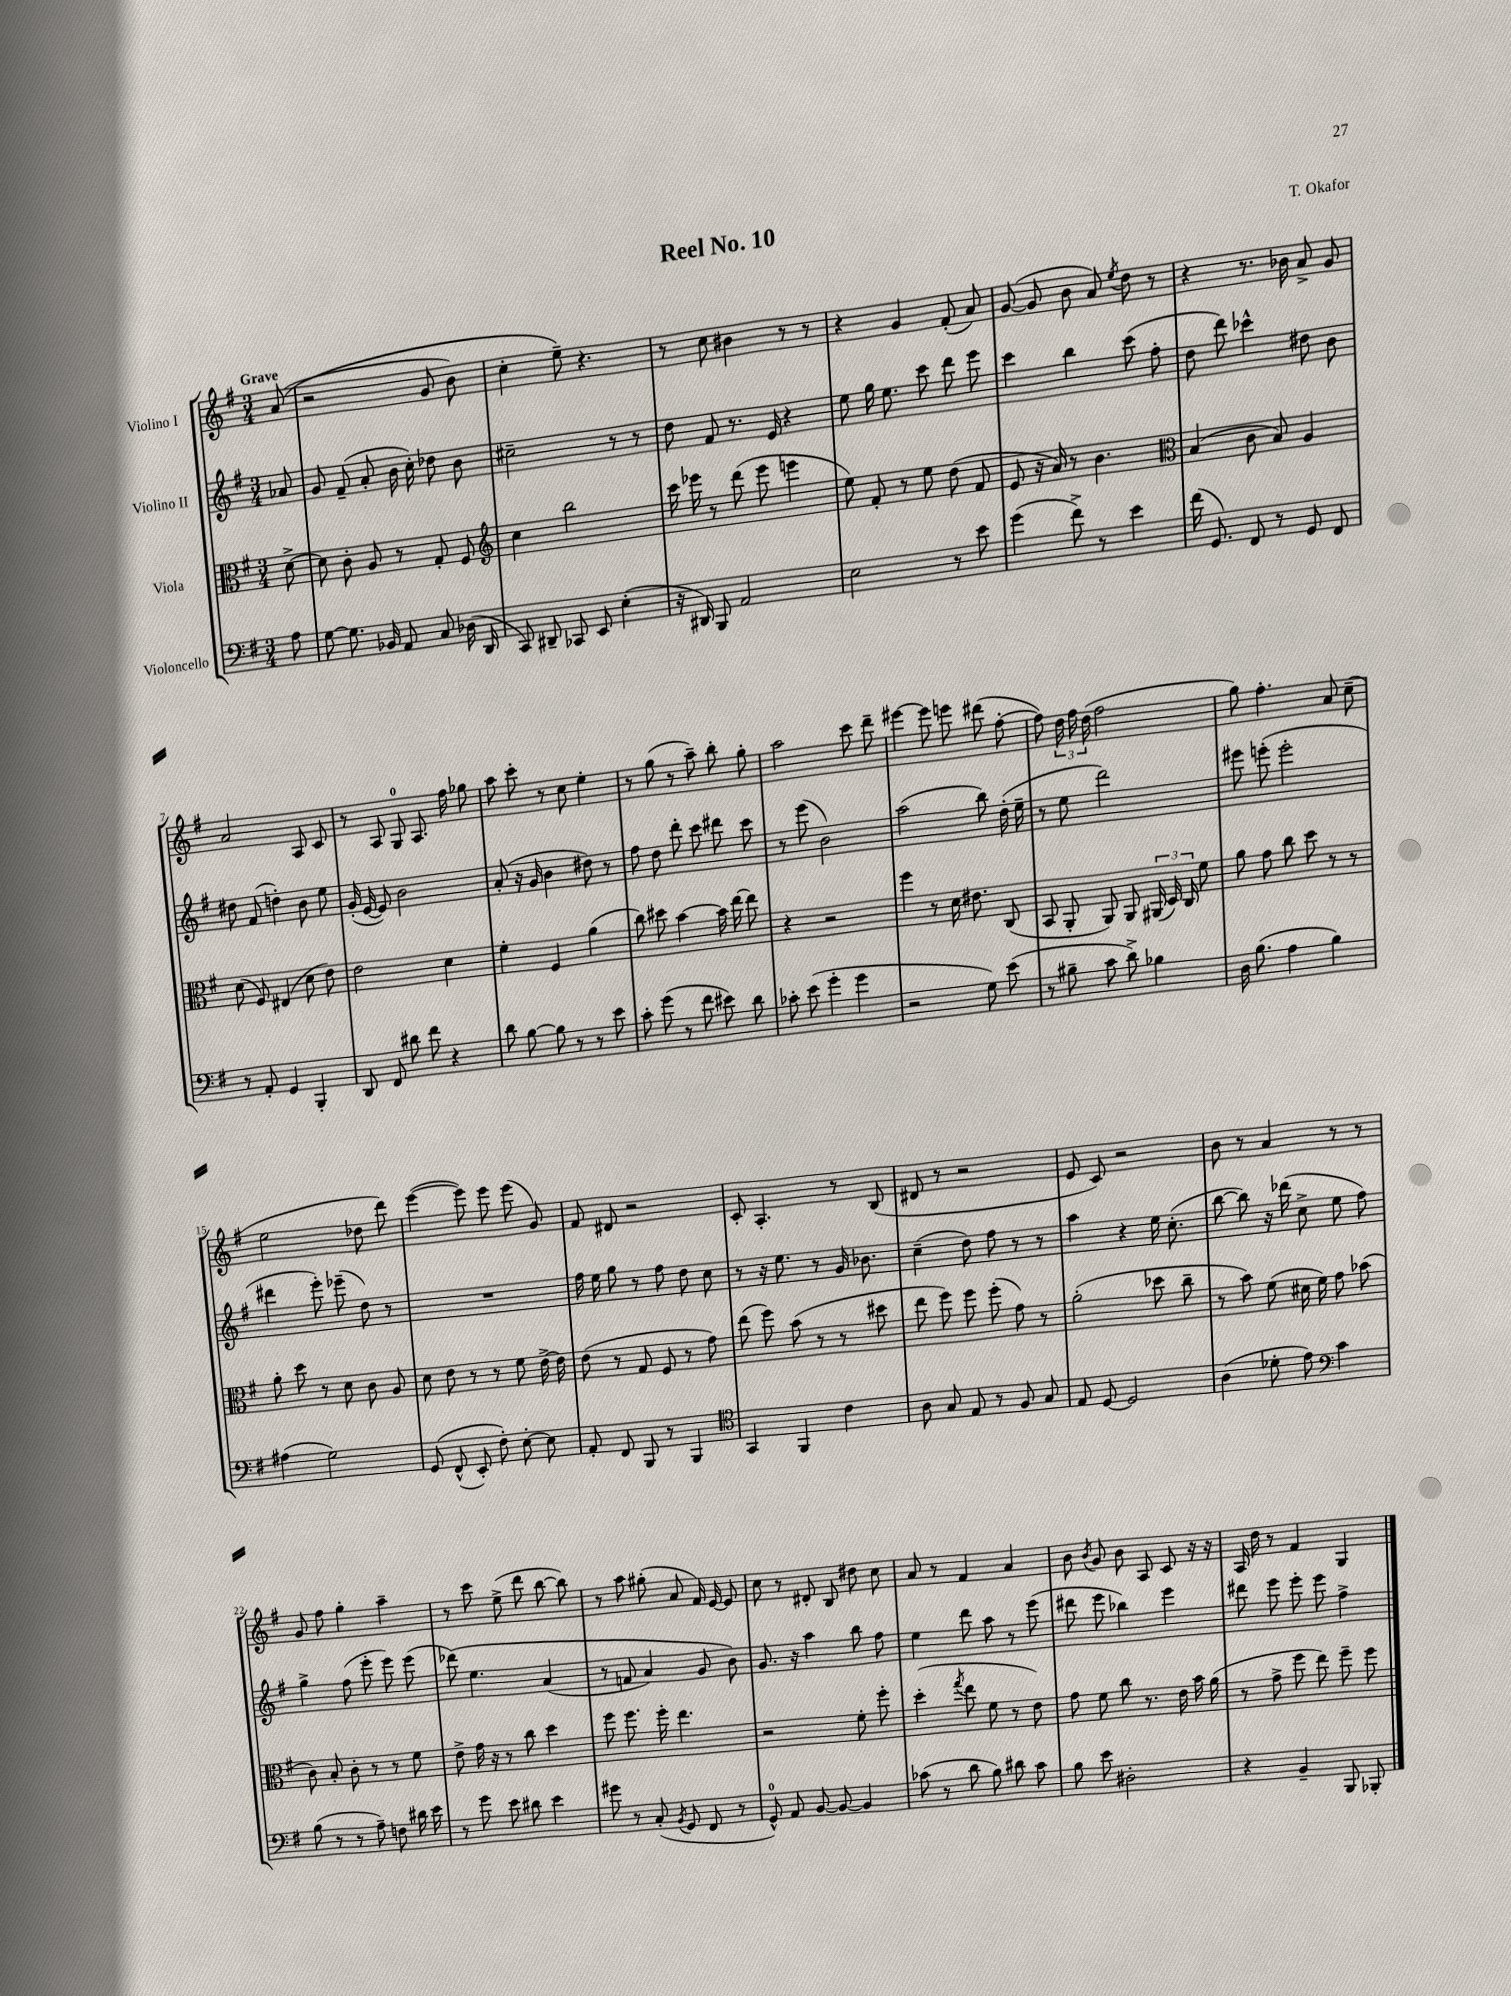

**kern	**kern	**kern	**kern
*part4	*part3	*part2	*part1
*staff4	*staff3	*staff2	*staff1
*I"Violoncello	*I"Viola	*I"Violino II	*I"Violino I
*clefF4	*clefC3	*clefG2	*clefG2
*k[f#]	*k[f#]	*k[f#]	*k[f#]
*M3/4	*M3/4	*M3/4	*M3/4
=	=	=	=
!	!	!	!LO:TX:a:B:t=Grave
8A\	[8d^\	8a-X/	((8a/
=1	=1	=1	=1
[8G\	8d\]	8g/	2r
8.G\]	8c'\	(8f#~/	.
.	8A/	8a'/	.
16BB-X/	.	.	.
8AA/	8r	16b\	.
.	.	16cc'\)	.
8C/	8G'/	8dd-X\	8g/
(16D-X\	8F#/	8b\	8b\)
16DD/	.	.	.
=2	=2	=2	=2
*	*clefG2	*	*
8CC/)	4cc\	2cc#X~\	4cc'\
8DD#X~/	.	.	.
8CC-X/	2bb\	.	8ee~\)
8EE/	.	.	4.r
(4E'\	.	8r	.
.	.	8r	.
=3	=3	=3	=3
16r	16ccc\	8dd\	8r
16DD#X/)	16eee-X\	.	.
8BBB/	8r	8f#/	8cc\
2AA/	(8ddd\	8.r	4b#X\
.	8eee-\	.	.
.	.	16e/	.
.	4eeen\	4r	8r
.	.	.	8r
=4	=4	=4	=4
2E\	8ee\)	8ee\	4r
.	8f#'/	16gg\	.
.	.	8.ee\	.
.	8r	.	4g/
.	8ee\	8ccc\	.
8r	(8dd\	8ddd\	(8f#'/
8e\	8f#/	8eee\	8a/)
=5	=5	=5	=5
(4g\	8e/	4ccc\	([8g/
.	16r	.	8g/]
.	16a/)	.	.
8f#^\)	8r	4bb\	8b\
8r	4.b\	.	8a/)
.	.	.	8qee/
4e\	.	(8ccc\	8dd\
.	.	8ff#'\	8r
=6	=6	=6	=6
*	*clefC3	*	*
(16f#\	(4B/	8dd\	4r
8.GG/)	.	.	.
.	.	8ddd\)	.
8FF#/	8c\	4ccc-X^^\	8.r
8r	8B/)	.	.
.	.	.	16b-X\
8GG/	4A/	8dd#X\	8a^/
8FF#/	.	8b\	8g/
!!LO:LB:g=z
=7	=7	=7	=7
8r	(8d\	8dd#X\	2a/
8AA'/	8F#/)	(8f#/	.
4GG/	(4E#X/	4ddn'\)	.
4BBB'/	8d\	8b\	8A/
.	8e\)	8ee\	8c/
=8	=8	=8	=8
8DD/	2e\	(16g'/	8r
.	.	[16e/	.
8FF#/	.	8e/])	8A/
8d#X\	.	2b\	8G/
8f#\	.	.	8.A/
4r	4d\	.	.
.	.	.	16ff#\
.	.	.	8gg-X\
=9	=9	=9	=9
8d\	4f#'\	(8a'/	8aa\
[8B\	.	16r	8ccc'\
.	.	16g/	.
8B\]	4F#/	4b\	8r
8r	.	.	8cc\
8r	(4a\	8dd#X\)	4ee'\
8e\	.	8r	.
=10	=10	=10	=10
8c'\	8cc\)	8ff#\	8r
(8g\	8dd#X\	8dd\	(8gg\
8r	[4b\	8ddd'\	8r
8f#\	.	8ccc\	8aa~\)
8e#X\)	16b\]	8ddd#X\	8bb'\
.	[16ee\	.	.
8d\	8ee\]	8ccc\	8gg'\
=11	=11	=11	=11
8c-X'\	4r	8r	2aa\
(8e\	.	(8eee\	.
4g'\	2r	2b\)	.
4g\	.	.	8ccc\
.	.	.	8ddd~\
=12	=12	=12	=12
2r	4ff#\	(2aa\	[4eee#X\
.	8r	.	8eee#\]
.	16d\	.	8eeen\
.	8.e#X\	.	.
8G\)	.	8bb\)	(8ddd#X\
(8e\	(8C/	(16dd'\	[8ff#'\
.	.	16ee~\	.
=13	=13	=13	=13
8r	8BB/	8r	8ff#\])
8B#X~\	8AA'/	8ee\	24dd\
.	.	.	24ff#\
.	.	.	(24dd\
8c\	8AA/)	2ddd\)	2ff#\
8d^\)	8AA/	.	.
4B-X\	(24AA#X/	.	.
.	24D/)	.	.
.	24C/	.	.
.	8f#\	.	.
=14	=14	=14	=14
16D\	8a\	8eee#X\	8gg\)
(8.B\	.	.	.
.	8g\	(8eeen'\	4.ff#'\
4A\	8cc\	2eee'\	.
.	8dd\	.	.
4B\)	8r	.	8a/
.	8r	.	(8cc~\
!!LO:LB:g=z
=15	=15	=15	=15
(4A#X\	8a'\	4ddd#X\	2ee\
.	8dd\	.	.
2G\)	8r	8eee'\)	.
.	8d\	(8eee-X~\	.
.	8c\	8dd\)	8dd-X\
.	8A/	8r	8ddd\)
=16	=16	=16	=16
(8GG/	8d\	2.r	([4eee\
(8FF#^^/	8e\	.	.
8EE'/)	8r	.	8eee\])
8F#'\)	8r	.	8eee\
[8E'\	8f#\	.	(8eee\
8E\]	[16e^\	.	8g/)
.	16e\]	.	.
=17	=17	=17	=17
8AA'/	(8e\	16ff#\	8f#/
.	.	16ee\	.
8FF#/	8r	8gg\	8d#X/
8BBB/	8G/	8r	2r
8r	8F#/	8ff#\	.
4BBB/	8r	8dd\	.
.	8g\)	8cc\	.
=18	=18	=18	=18
*clefC4	*	*	*
4GG/	(8ee\	8r	8c'/
.	8ff#\)	16r	4.A'/
.	.	8.ee\	.
4FF#/	(8b\	.	.
.	8r	8r	.
4c\	8r	16g/	8r
.	.	8.b-X\	.
.	8dd#X\	.	(8B/
=19	=19	=19	=19
8A\	8ee\	(4cc~\	8d#X/
8G/	8ff#\)	.	8r
8E/	8ff#\	8dd\)	2r
8r	(8ff#'\	8ff#\	.
8F#/	8g\)	8r	.
8G/	8r	8r	.
=20	=20	=20	=20
8E/	(2a'\	4aa\	8e/
[8D/	.	.	8c/)
2D/]	.	4r	2r
.	8dd-X\	16ee\	.
.	.	(8.cc'\	.
.	8cc~\	.	.
=21	=21	=21	=21
(4A\	8r	[8bb\	8b\
.	8b\)	8bb\])	8r
8d-X'\	(8f#\	16r	4a/
.	.	(16ddd-X\	.
8e\)	16d#X\	8cc^\	.
.	16f#\)	.	.
*clefF4	*	*	*
4c\	8g\	8ee\	8r
.	(8b-X\	8ff#\)	8r
!!LO:LB:g=z
=22	=22	=22	=22
(8B\	8c\)	4gg^\	8g/
8r	8B'/	.	8ff#\
8r	8c'\	(8ff#\	4gg'\
8A~\)	8r	8eee'\	.
8Fn\	8r	8eee\)	4aa~\
16d#X\	8f#\	(8eee\	.
16e\	.	.	.
=23	=23	=23	=23
8r	8e^\	(8ddd-X\)	8r
8g\	16g\	4.ee\	8ccc\
.	16r	.	.
8e\	8r	.	(8ee^\
8d#X\	8cc\	.	8ddd\
4e\	4dd\	(4a/	[8bb\
.	.	.	8bb\])
=24	=24	=24	=24
8g#X\	8ff#\	8r	8r
8r	8.ff#\	8fn/	8aa\
(8C'/	.	4a/)	(8gg#X'\
.	16ff#'\	.	.
8qBB/	.	.	.
8GG/	4.ee\	.	8a/
8FF#/	.	8g/	16f#/)
.	.	.	[16e/
8r	.	8b\)	8e/]
=25	=25	=25	=25
8GG^^/)	2r	8.g/	8cc\
8AA/	.	.	8r
.	.	16r	.
[8BB/	.	4aa\	8d#X'/
8BB/_	.	.	8B/
4BB/]	8f#'\	8bb\	8dd#X\
.	8ff#'\	8ff#\	8cc\
=26	=26	=26	=26
(8c-X\	(4dd'\	4ee\	8a/
8r	.	.	8r
.	8qgg/	.	.
8d\	8ee\	8ddd\	4f#/
8B\)	8f#\	8aa\	.
8d#X\	8r	8r	4a/
8c-\	8e\)	(8eee\	.
=27	=27	=27	=27
8B\	8g\	8ddd#X\	8b\
.	.	.	8qb/
8e\	8f#\	8eee\	8g/
2D#X'\	8cc\	4bb-X\)	8b\
.	8.r	.	8A/
.	.	4eee\	8c/
.	16e\	.	.
.	16b\	.	16r
.	(16a\	.	16r
=28	=28	=28	=28
4r	8r	8ddd#X\	16A/
.	.	.	16dd\
.	8g^\	8eee\	8r
4BB~/	8ff#\	8eee'\	4f#/
.	8ee\)	8eee\	.
8BBB/	8ff#~\	4ff#^\	4G/
8BBB-X'/	8ff#\	.	.
==	==	==	==
*-	*-	*-	*-
